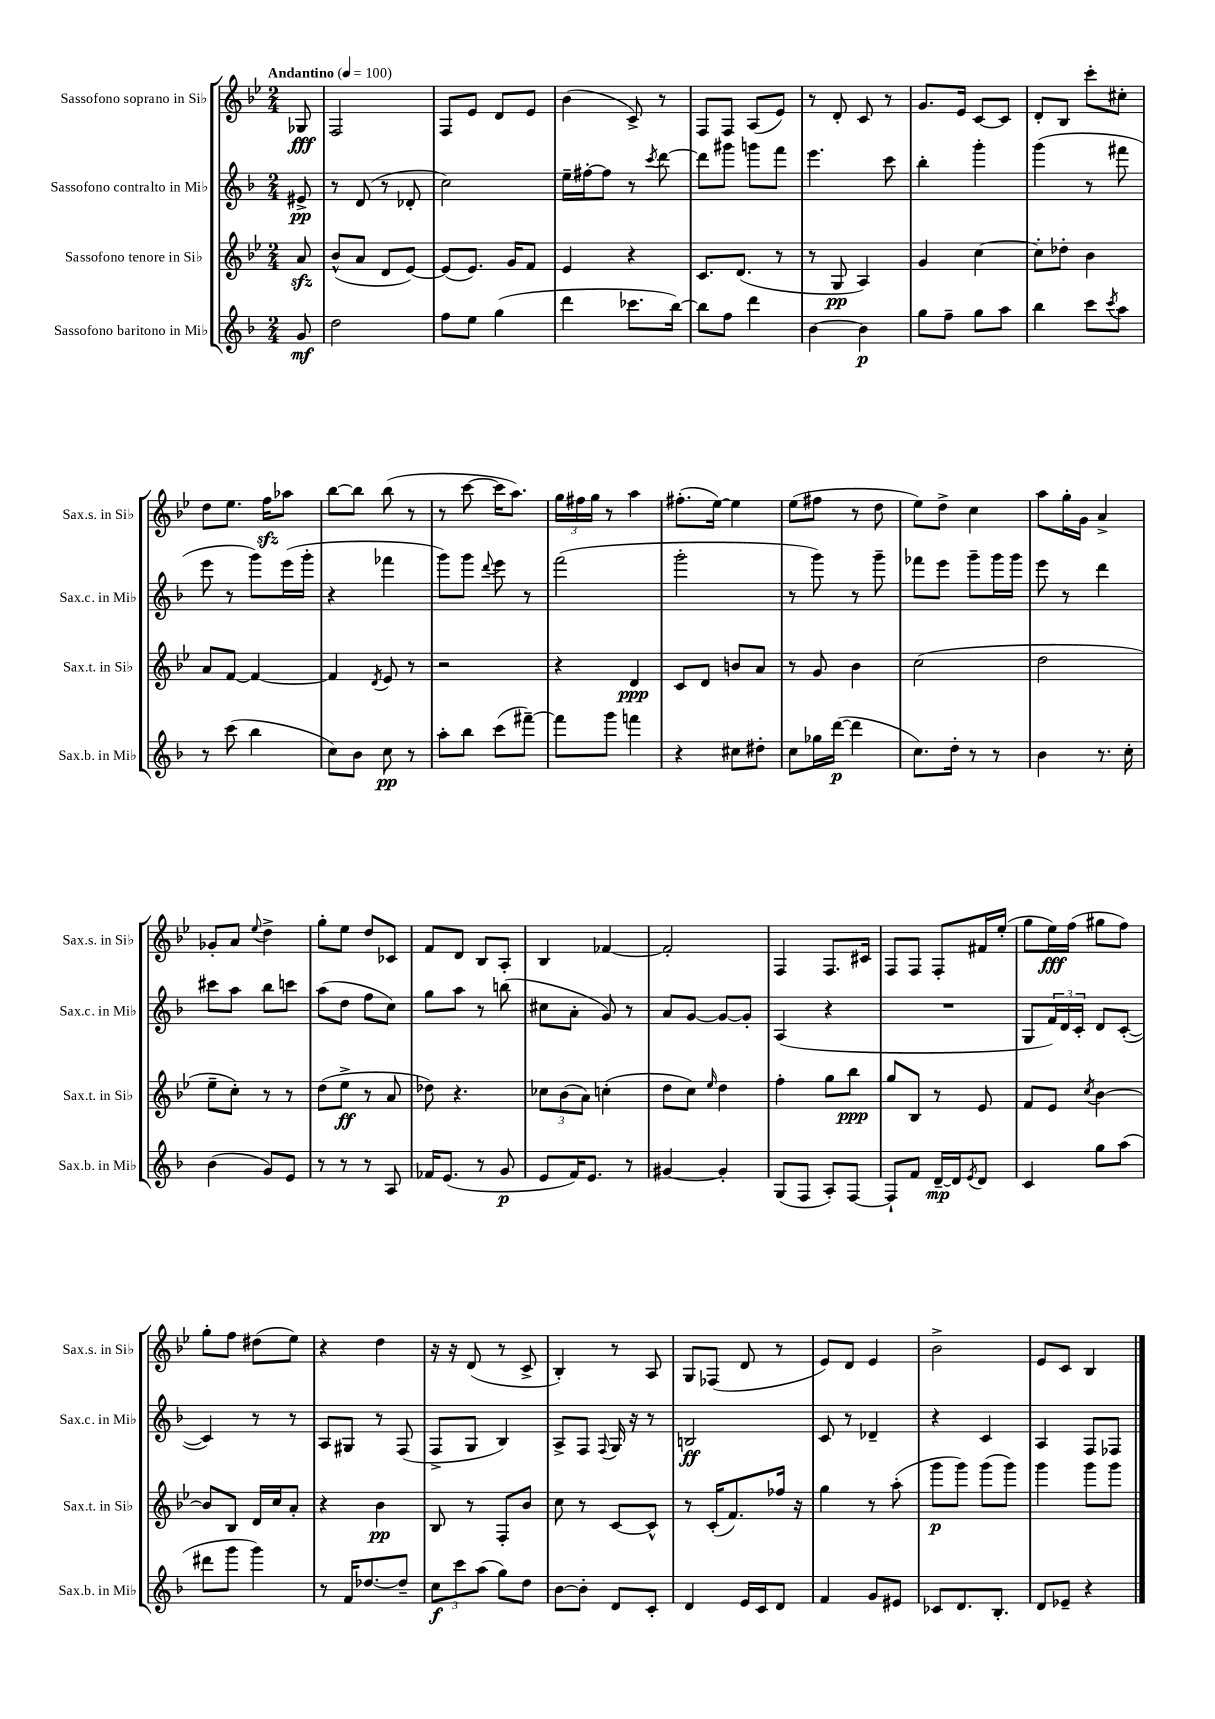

**kern	**dynam	**kern	**dynam	**kern	**dynam	**kern	**dynam
*part4	*part4	*part3	*part3	*part2	*part2	*part1	*part1
*staff4	*staff4	*staff3	*staff3	*staff2	*staff2	*staff1	*staff1
*I"Sassofono baritono in Mi♭	*	*I"Sassofono tenore in Si♭	*	*I"Sassofono contralto in Mi♭	*	*I"Sassofono soprano in Si♭	*
*I'Sax.b. in Mi♭	*	*I'Sax.t. in Si♭	*	*I'Sax.c. in Mi♭	*	*I'Sax.s. in Si♭	*
*clefG2	*	*clefG2	*	*clefG2	*	*clefG2	*
*k[b-]	*	*k[b-e-]	*	*k[b-]	*	*k[b-e-]	*
*M2/4	*	*M2/4	*	*M2/4	*	*M2/4	*
*MM100	*	*MM100	*	*MM100	*	*MM100	*
=	=	=	=	=	=	=	=
!	!	!	!	!	!	!LO:TX:a:B:t=Andantino	!
8g/	mf	8azz/	.	8e#X^/	pp	8G-X/	fff
=1	=1	=1	=1	=1	=1	=1	=1
2dd\	.	(8b-^^/L	.	8r	.	2F/	.
.	.	8a/J	.	(8d/	.	.	.
.	.	8d/L	.	8r	.	.	.
.	.	[8e-/J)	.	8d-X'/	.	.	.
=2	=2	=2	=2	=2	=2	=2	=2
8ff\L	.	(8e-/L]	.	2cc\)	.	8F/L	.
8ee\J	.	8.e-/J)	.	.	.	8e-/J	.
(4gg\	.	.	.	.	.	8d/L	.
.	.	16g/KL	.	.	.	.	.
.	.	8f/J	.	.	.	8e-/J	.
=3	=3	=3	=3	=3	=3	=3	=3
4ddd\	.	4e-/	.	16ee~\LL	.	(4b-\	.
.	.	.	.	[16ff#X'\J	.	.	.
.	.	.	.	8ff#\J]	.	.	.
8.ccc-X\L	.	4r	.	8r	.	8c^/)	.
.	.	.	.	8qccc/	.	.	.
.	.	.	.	[8ddd\	.	8r	.
[16bb-\Jk)	.	.	.	.	.	.	.
=4	=4	=4	=4	=4	=4	=4	=4
8bb-\L]	.	8.c/L	.	8ddd\L]	.	8F/L	.
8ff\J	.	.	.	8ggg#X\J	.	8F/J	.
.	.	(8.d/J	.	.	.	.	.
4ddd\	.	.	.	8gggn\L	.	(8A/L	.
.	.	8r	.	8fff\J	.	8e-/J)	.
=5	=5	=5	=5	=5	=5	=5	=5
[4b-\	.	8r	.	4.eee\	.	8r	.
.	.	8G/	pp	.	.	8d'/	.
4b-\]	p	4A/)	.	.	.	8c/	.
.	.	.	.	8ccc\	.	8r	.
=6	=6	=6	=6	=6	=6	=6	=6
8gg\L	.	4g/	.	4bb-'\	.	8.g/L	.
8ff~\J	.	.	.	.	.	.	.
.	.	.	.	.	.	16e-/Jk	.
8gg\L	.	[4cc\	.	4ggg'\	.	[8c/L	.
8aa\J	.	.	.	.	.	8c/J]	.
=7	=7	=7	=7	=7	=7	=7	=7
4bb-\	.	8cc'\L]	.	(4ggg\	.	8d'/L	.
.	.	8dd-X'\J	.	.	.	8B-/J	.
8ccc\L	.	4b-\	.	8r	.	8ccc'\L	.
8qccc/	.	.	.	.	.	.	.
8aa\J	.	.	.	8fff#X\	.	8cc#X'\J	.
!!LO:LB:g=z
=8	=8	=8	=8	=8	=8	=8	=8
8r	.	8a/L	.	8eee\	.	8dd\L	.
(8ccc\	.	[8f/J	.	8r	.	8.ee-\J	.
4bb-\	.	4f/_	.	8ggg\L)	.	.	.
.	.	.	.	.	.	16ffzz\KL	.
.	.	.	.	(16eee\L	.	8aa-X\J	.
.	.	.	.	16ggg'\JJ	.	.	.
=9	=9	=9	=9	=9	=9	=9	=9
8cc\L)	.	4f/]	.	4r	.	[8bb-\L	.
8b-\J	.	.	.	.	.	8bb-\J]	.
.	.	8qd/	.	.	.	.	.
8cc\	pp	8e-/	.	4fff-X\	.	(8bb-\	.
8r	.	8r	.	.	.	8r	.
=10	=10	=10	=10	=10	=10	=10	=10
8aa'\L	.	2r	.	8ggg\L)	.	8r	.
8bb-\J	.	.	.	8ggg\J	.	[8ccc\	.
.	.	.	.	8qqddd/	.	.	.
(8ccc\L	.	.	.	8eee\	.	16ccc\KL]	.
.	.	.	.	.	.	8.aa\J)	.
[8fff#X~\J)	.	.	.	8r	.	.	.
=11	=11	=11	=11	=11	=11	=11	=11
8fff#\L]	.	4r	.	(2fff\	.	24gg\LL	.
.	.	.	.	.	.	24ff#X\	.
.	.	.	.	.	.	24gg\JJ	.
8ggg\J	.	.	.	.	.	8r	.
4fffn\	.	4d/	ppp	.	.	4aa\	.
=12	=12	=12	=12	=12	=12	=12	=12
4r	.	8c/L	.	2ggg'\	.	(8.ff#X'\L	.
.	.	8d/J	.	.	.	.	.
.	.	.	.	.	.	[16ee-\Jk)	.
8cc#X\L	.	8bn/L	.	.	.	4ee-\]	.
8dd#X'\J	.	8a/J	.	.	.	.	.
=13	=13	=13	=13	=13	=13	=13	=13
8cc\L	.	8r	.	8r	.	(8ee-\L	.
16gg-X\L	.	8g/	.	8ggg\)	.	8ff#X\J	.
([16ddd\JJ	p	.	.	.	.	.	.
4ddd\]	.	4b-\	.	8r	.	8r	.
.	.	.	.	8ggg~\	.	8dd\	.
=14	=14	=14	=14	=14	=14	=14	=14
8.cc\L)	.	(2cc\	.	8fff-X\L	.	8ee-\L)	.
.	.	.	.	8eee\J	.	8dd^\J	.
16dd'\Jk	.	.	.	.	.	.	.
8r	.	.	.	8ggg~\L	.	4cc\	.
8r	.	.	.	16ggg\L	.	.	.
.	.	.	.	16ggg\JJ	.	.	.
=15	=15	=15	=15	=15	=15	=15	=15
4b-\	.	2dd\	.	8eee\	.	8aa\L	.
.	.	.	.	8r	.	16gg'\L	.
.	.	.	.	.	.	16g\JJ	.
8.r	.	.	.	4ddd\	.	4a^/	.
16cc'\	.	.	.	.	.	.	.
!!LO:LB:g=z
=16	=16	=16	=16	=16	=16	=16	=16
(4b-\	.	8ee-~\L	.	8ccc#X\L	.	8g-X'/L	.
.	.	8cc'\J)	.	8aa\J	.	8a/J	.
.	.	.	.	.	.	8qqee-/	.
8g/L)	.	8r	.	8bb-\L	.	4dd^\	.
8e/J	.	8r	.	8cccn\J	.	.	.
=17	=17	=17	=17	=17	=17	=17	=17
8r	.	(8dd\L	.	(8aa\L	.	8gg'\L	.
8r	.	8ee-^\J	ff	8dd\J	.	8ee-\J	.
8r	.	8r	.	8ff\L	.	8dd/L	.
8A/	.	8a/	.	8cc\J)	.	8c-X/J	.
=18	=18	=18	=18	=18	=18	=18	=18
16f-X/KL	.	8dd-X\)	.	8gg\L	.	8f/L	.
(8.e/J	.	.	.	.	.	.	.
.	.	4.r	.	8aa\J	.	8d/J	.
8r	.	.	.	8r	.	8B-/L	.
8g/	p	.	.	(8bbn\	.	8A'/J	.
=19	=19	=19	=19	=19	=19	=19	=19
8e/L	.	12cc-X\L	.	8cc#X\L	.	4B-/	.
.	.	(12b-\	.	.	.	.	.
16f/K)	.	.	.	8a'\J	.	.	.
.	.	12a\J)	.	.	.	.	.
8.e/J	.	.	.	.	.	.	.
.	.	(4ccn'\	.	8g/)	.	[4f-X/	.
8r	.	.	.	8r	.	.	.
=20	=20	=20	=20	=20	=20	=20	=20
[4g#X/	.	8dd\L	.	8a/L	.	2f-'/]	.
.	.	8cc\J)	.	[8g/J	.	.	.
.	.	16qqee-/	.	.	.	.	.
4g#'/]	.	4dd\	.	8g/L_	.	.	.
.	.	.	.	8g'/J]	.	.	.
=21	=21	=21	=21	=21	=21	=21	=21
(8G/L	.	4ff'\	.	(4A/	.	4F/	.
8F/J	.	.	.	.	.	.	.
8A'/L)	.	8gg\L	.	4r	.	8.F/L	.
[8F/J	.	8bb-\J	ppp	.	.	.	.
.	.	.	.	.	.	16c#X/Jk	.
=22	=22	=22	=22	=22	=22	=22	=22
8F`/L]	.	8gg/L	.	2r	.	8F/L	.
8f/J	.	8B-/J	.	.	.	8F/J	.
[16d~/LL	mp	8r	.	.	.	8F'/L	.
16d/J]	.	.	.	.	.	.	.
8qe/	.	.	.	.	.	.	.
8d/J	.	8e-/	.	.	.	16f#X/L	.
.	.	.	.	.	.	(16ee-'/JJ	.
=23	=23	=23	=23	=23	=23	=23	=23
4c/	.	8f/L	.	8G/L	.	8gg\L	.
.	.	8e-/J	.	24f/L)	.	16ee-\L)	fff
.	.	.	.	24d/	.	.	.
.	.	.	.	.	.	(16ff\JJ	.
.	.	.	.	24c'/JJ	.	.	.
.	.	8qcc/	.	.	.	.	.
8gg\L	.	[4b-\	.	8d/L	.	8gg#X\L	.
(8aa\J	.	.	.	([8c'/J	.	8ff\J)	.
!!LO:LB:g=z
=24	=24	=24	=24	=24	=24	=24	=24
8ddd#X\L	.	8b-/L]	.	4c/])	.	8gg'\L	.
8ggg\J	.	8B-/J	.	.	.	8ff\J	.
4ggg\)	.	16d/LL	.	8r	.	(8dd#X\L	.
.	.	16cc/J	.	.	.	.	.
.	.	8a'/J	.	8r	.	8ee-\J)	.
=25	=25	=25	=25	=25	=25	=25	=25
8r	.	4r	.	8A/L	.	4r	.
16f/KL	.	.	.	8G#X/J	.	.	.
[8.dd-X/	.	.	.	.	.	.	.
.	.	4b-\	pp	8r	.	4dd\	.
8dd-~/J]	.	.	.	(8F/	.	.	.
=26	=26	=26	=26	=26	=26	=26	=26
12cc\L	f	8B-/	.	8F^/L	.	16r	.
.	.	.	.	.	.	16r	.
12ccc\	.	.	.	.	.	.	.
.	.	8r	.	8G/J	.	(8d/	.
(12aa\J	.	.	.	.	.	.	.
8gg\L)	.	8F'/L	.	4B-/)	.	8r	.
8dd\J	.	8b-/J	.	.	.	8c^/	.
=27	=27	=27	=27	=27	=27	=27	=27
[8b-\L	.	8cc\	.	8A^/L	.	4B-'/)	.
8b-'\J]	.	8r	.	8F/J	.	.	.
.	.	.	.	8qqF/	.	.	.
8d/L	.	[8c/L	.	16G/	.	8r	.
.	.	.	.	16r	.	.	.
8c'/J	.	8c^^/J]	.	8r	.	8A/	.
=28	=28	=28	=28	=28	=28	=28	=28
4d/	.	8r	.	2Bn/	ff	8G/L	.
.	.	(16c'/KL	.	.	.	(8F-X/J	.
.	.	8.f/)	.	.	.	.	.
16e/LL	.	.	.	.	.	8d/	.
16c/J	.	.	.	.	.	.	.
8d/J	.	16ff-X/Jk	.	.	.	8r	.
.	.	16r	.	.	.	.	.
=29	=29	=29	=29	=29	=29	=29	=29
4f/	.	4gg\	.	8c/	.	8e-/L)	.
.	.	.	.	8r	.	8d/J	.
8g/L	.	8r	.	4d-X~/	.	4e-/	.
8e#X/J	.	(8aa'\	.	.	.	.	.
=30	=30	=30	=30	=30	=30	=30	=30
8c-X/L	.	8ggg\L	p	4r	.	2b-^\	.
8.d/	.	8ggg\J)	.	.	.	.	.
.	.	(8ggg\L	.	4c/	.	.	.
8.B-'/J	.	.	.	.	.	.	.
.	.	8ggg\J)	.	.	.	.	.
=31	=31	=31	=31	=31	=31	=31	=31
8d/L	.	4ggg\	.	4A/	.	8e-/L	.
8e-X~/J	.	.	.	.	.	8c/J	.
4r	.	8ggg\L	.	8F/L	.	4B-/	.
.	.	8ggg\J	.	8F-X/J	.	.	.
==	==	==	==	==	==	==	==
*-	*-	*-	*-	*-	*-	*-	*-
